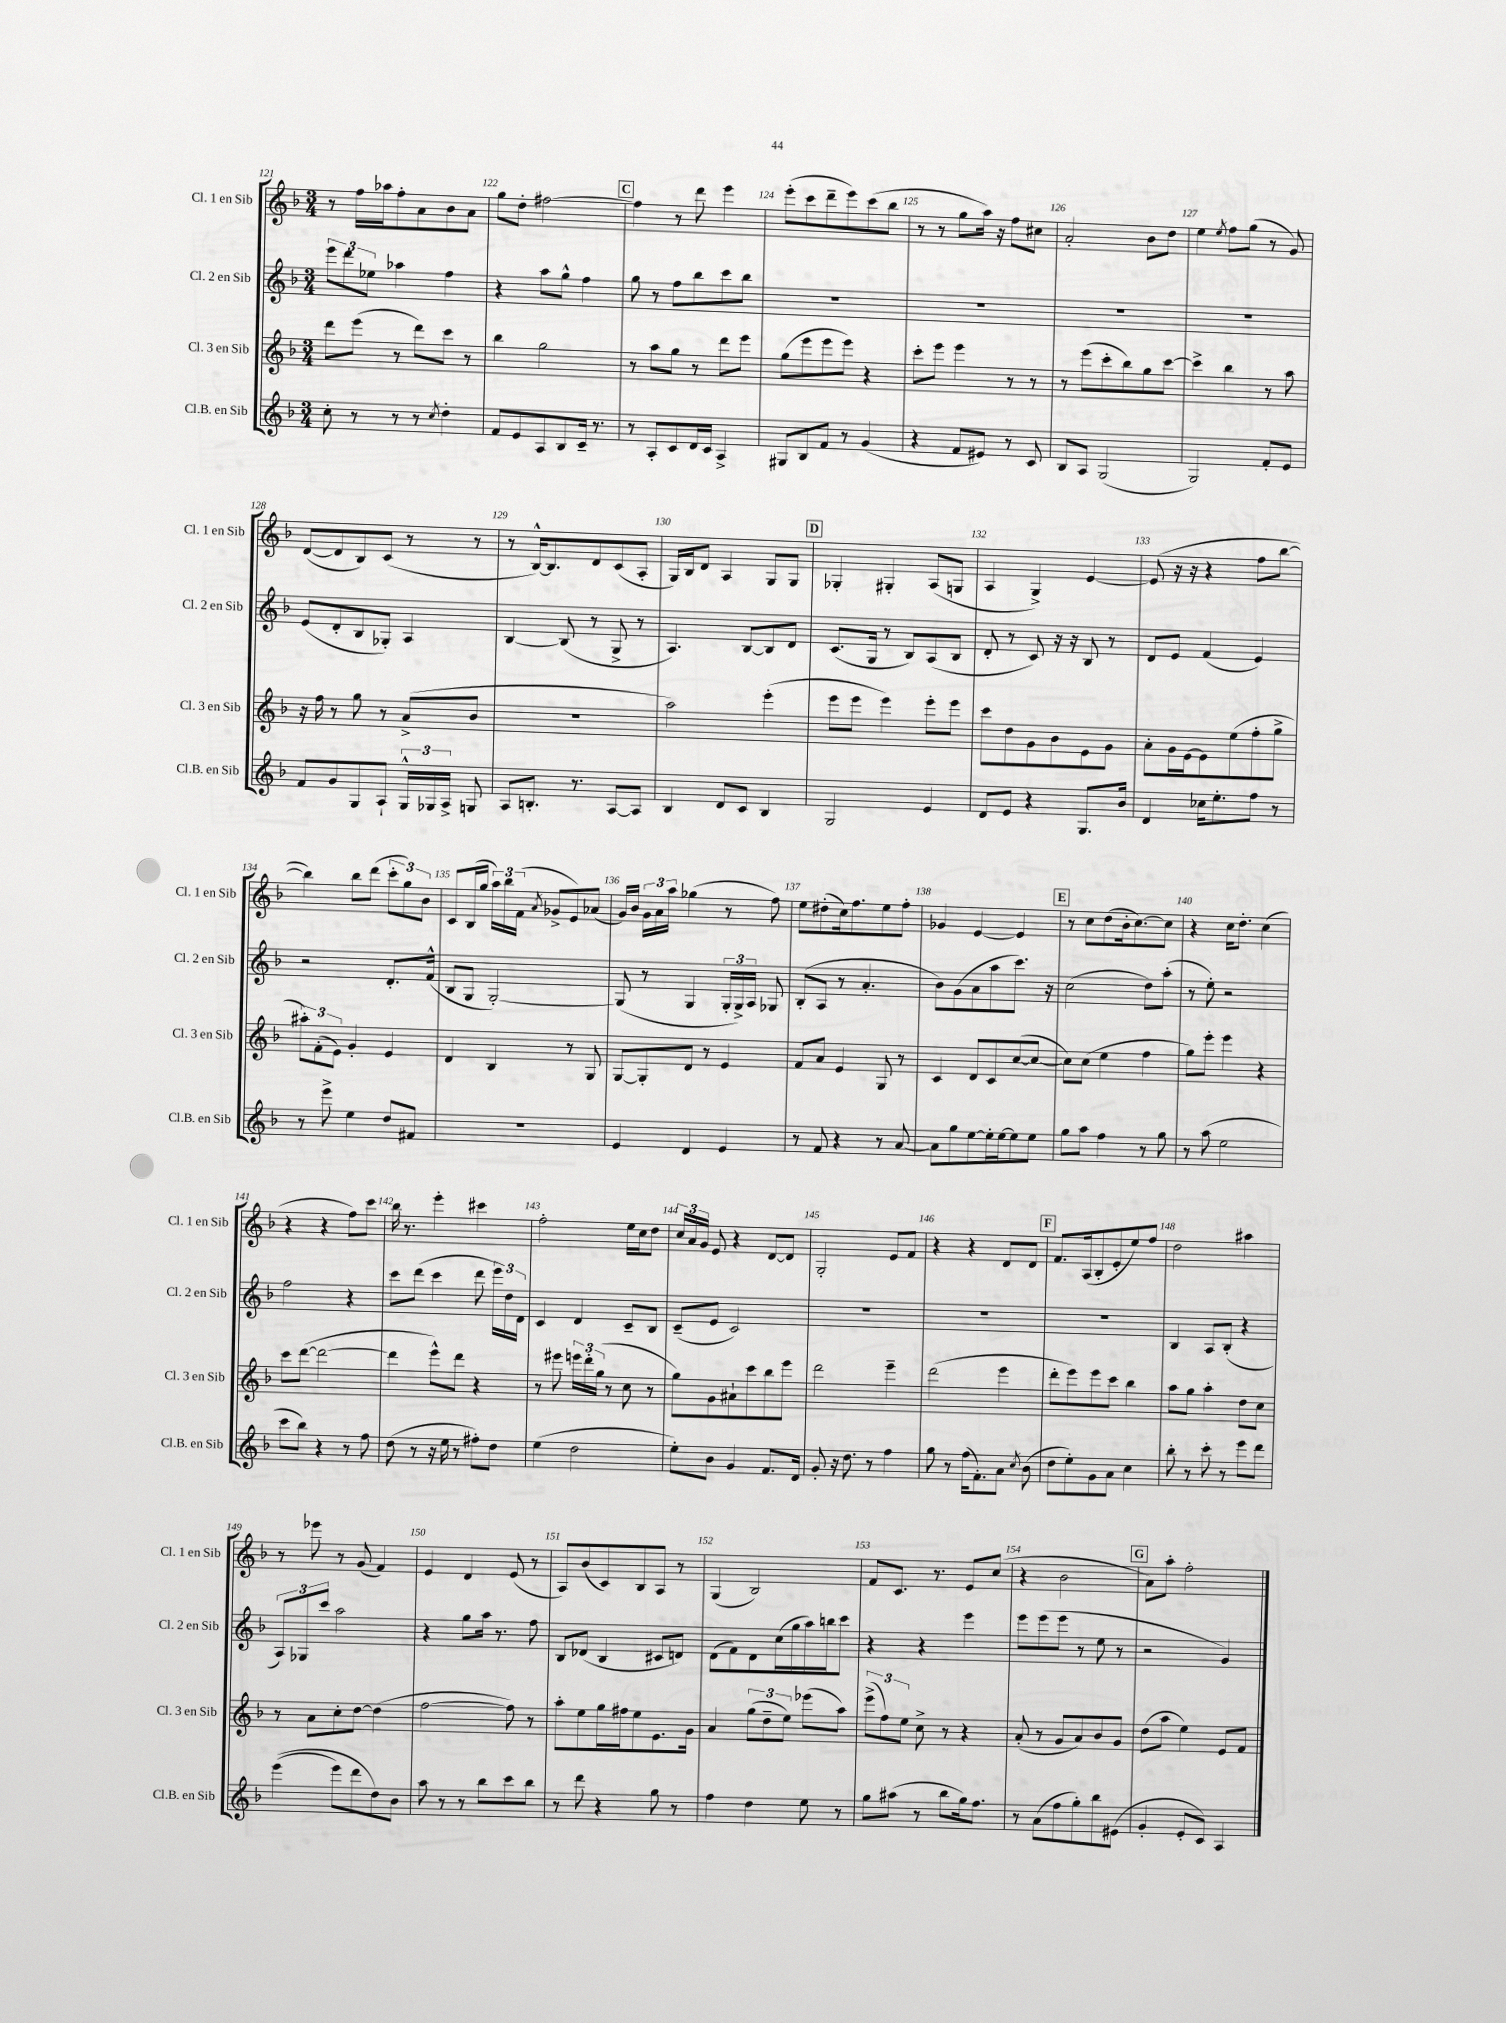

**kern	**kern	**kern	**kern
*part4	*part3	*part2	*part1
*staff4	*staff3	*staff2	*staff1
*I"Cl.B. en Sib	*I"Cl. 3 en Sib	*I"Cl. 2 en Sib	*I"Cl. 1 en Sib
*I'Cl.B. en Sib	*I'Cl. 3 en Sib	*I'Cl. 2 en Sib	*I'Cl. 1 en Sib
*clefG2	*clefG2	*clefG2	*clefG2
*k[b-]	*k[b-]	*k[b-]	*k[b-]
*M3/4	*M3/4	*M3/4	*M3/4
=121	=121	=121	=121
8cc'\	8ddd\L	12eee\L	8r
.	.	12ddd\	.
8r	(8eee\J	.	16ff\LL
.	.	12ee-X\J	.
.	.	.	16aa-X\J
8r	8r	4aa-X\	8ff'\
8r	8ddd\L)	.	8a\
8qcc/	.	.	.
4dd'\	8ccc\J	4ff\	8b-\
.	8r	.	8a\J
=122	=122	=122	=122
8f/L	4bb-\	4r	8gg\L
8e/	.	.	8dd'\J
8A/	2gg\	8aa\L	[2ff#X\
8B-/	.	8gg^^\J	.
16c~/Jk	.	4ff\	.
8.r	.	.	.
!!LO:REH:place=s1:t=C
=123	=123	=123	=123
8r	8r	8gg\	4ff#\]
8A'/L	8aa\L	8r	.
8c/	8gg\J	8ff\L	8r
16d/L	8r	8bb-\	8ddd\
16c/JJ	.	.	.
4A^/	8ddd\L	8ccc\	4eee\
.	8eee\J	8bb-\J	.
=124	=124	=124	=124
8G#X/L	(8gg\L	2.r	(8eee'\L
8B-/	8eee\	.	8ccc\
8f/J	8eee\	.	8ddd~\
8r	8eee\J)	.	8eee\)
(4g/	4r	.	(8ccc\
.	.	.	8bb-\J
=125	=125	=125	=125
4r	8ccc'\L	2.r	8r
.	8eee\J	.	8r
8f/L	4eee\	.	8gg\L
8e#X/J)	.	.	16aa\Jk)
.	.	.	16r
8r	8r	.	8ff\L
8c/	8r	.	8cc#X\J
=126	=126	=126	=126
8B-/L	8r	2.r	2a'/
8A/J	(8eee\L	.	.
(2G/	8ccc'\	.	.
.	8bb-\)	.	.
.	8gg\	.	8b-\L
.	[8ccc\J	.	8dd\J
=127	=127	=127	=127
2G/)	4ccc^\]	2.r	4ee\
.	.	.	8qee/
.	4bb-\	.	8ff\L
.	.	.	(8gg\J
8f'/L	8r	.	8r
8e/J	8aa\	.	8g/)
!!LO:LB:g=z
=128	=128	=128	=128
8f/L	16r	(8e/L	([8d/L
.	16ff\	.	.
8g/	8r	8d'/	8d/]
8G/	8gg\	8B-/	8B-/)
8A`/J	8r	8G-X'/J)	(8c/J
24G^^/LL	(8a^/L	4A/	8r
24G-X/	.	.	.
24A^/JJ	.	.	.
8Gn/	8b-/J	.	8r
=129	=129	=129	=129
8A/L	2.r	[4B-/	8r
8.Bn'/J	.	.	[16B-^^/KL)
.	.	.	8.B-/]
.	.	(8B-/]	.
8.r	.	.	.
.	.	8r	8d/
[8A/L	.	8G^/	(8c/
8A/J]	.	8r	8A'/J
=130	=130	=130	=130
4B-/	2aa\)	4.A/)	16G/LL)
.	.	.	16B-/J
.	.	.	8d/J
8d/L	.	.	4A/
8c/J	.	[8B-/L	.
4B-/	(4eee'\	8B-/]	8G/L
.	.	8d/J	8G/J
!!LO:REH:place=s1:t=D
=131	=131	=131	=131
2G/	8eee\L	(8.c/L	4G-X'/
.	8eee\J	.	.
.	.	16G/Jk	.
.	4eee\)	8r	4G#X'/
.	.	8B-/L)	.
4e/	8eee'\L	(8A/	(8A/L
.	8eee\J	8B-/J	8Gn/J
=132	=132	=132	=132
8d/L	8ccc\L	8d'/	4A/
8e/J	8dd\	8r	.
4r	8g\	8c/)	4G^/)
.	8b-\	16r	.
.	.	16r	.
8.G/L	8e\	8B-/	[4e/
.	8g\J	8r	.
16b-/Jk	.	.	.
=133	=133	=133	=133
4d/	8a'\L	8d/L	(8e/]
.	16g\L	8e/J	16r
.	[16e\J	.	16r
16cc-X\KL	8e\]	(4f/	4r
8.ee'\	.	.	.
.	(8ee\	.	.
8ff\J	8ff'\	4e/)	8ff\L
8r	8gg^\J	.	[8bb-\J
!!LO:LB:g=z
=134	=134	=134	=134
8r	12aa#X'\L)	2r	4bb-\])
.	(12f'\	.	.
8eee^\	.	.	.
.	12e\J)	.	.
4ee\	4g'/	.	8bb-\L
.	.	.	(8ddd\J
8dd/L	4e/	8.d'/L	12ccc'\L
.	.	.	12gg\)
8f#X/J	.	.	.
.	.	.	12b-\J
.	.	(16f^^/Jk	.
=135	=135	=135	=135
2.r	4d/	8B-/L	8c/L
.	.	8G/J	(16B-/L
.	.	.	16gg/JJ
.	4B-/	[2G'/)	24aa\LL)
.	.	.	24bb-\
.	.	.	(24f\JJ
.	.	.	8qa/
.	.	.	8g-X^/L
.	8r	.	8e/)
.	8G/	.	(8a-X/J
=136	=136	=136	=136
4e/	[8G/L	(8G/]	16g/LL)
.	.	.	16b-/JJ
.	8G'/]	8r	24g\LL
.	.	.	24a\
.	.	.	24aa\JJ
4d/	8d/J	4G/	(4gg-X\
.	8r	.	.
4e/	4e/	24G'/LL	8r
.	.	24G^/)	.
.	.	24A/JJ	.
.	.	8G-X/	8ff\)
=137	=137	=137	=137
8r	8f/L	(8B-'/L	8ee\L
8f/	8a/J	8A/J	(8dd#X'\
4r	4e/	8r	16cc\k)
.	.	.	8.ff\
.	.	4.a'/	.
8r	8G/	.	8ee\
[8a/	8r	.	8ff'\J
=138	=138	=138	=138
8a\L]	4c/	8b-\L)	4g-X/
8gg\	.	(8g\	.
[8ee\	8d/L	8a\	[4e/
16ee'\L]	8c/	8aa\	.
[16ee\J	.	.	.
8ee\]	([8cc/	8.ccc\J)	4e/]
8ee\J	8cc/J_	.	.
.	.	16r	.
!!LO:REH:place=s1:t=E
=139	=139	=139	=139
8gg\L	8cc\L])	(2cc\	8r
8aa\J	(8cc\J	.	8cc\L
4ff\	4ee\	.	(8dd\
.	.	.	16b-'\k
.	.	.	[8.cc\)
8r	4ff\	8dd\L)	.
8gg\	.	(8aa'\J	8cc\J]
=140	=140	=140	=140
8r	8gg\L)	8r	4r
(8aa\	8eee'\J	8ee'\)	.
2ee\	4eee\	2r	16cc\KL
.	.	.	8.dd'\J
.	4r	.	(4cc\
!!LO:LB:g=z
=141	=141	=141	=141
8ccc\L	8ccc\L	2ff\	4r
8bb-\J)	([8ddd\J	.	.
4r	2ddd\_	.	4r
8r	.	4r	8ff\L)
8ff\	.	.	8ccc\J
=142	=142	=142	=142
(8dd\	4ddd\]	8ccc\L	16bb-\
.	.	.	8.r
8r	.	(8ddd\J	.
16r	8eee^^\L)	4ccc\	4eee'\
16ee\	.	.	.
8r	8ddd\J	.	.
8ff#X'\L)	4r	8ddd\	4ccc#X\
8dd\J	.	24eee\LL)	.
.	.	24dd\	.
.	.	24d\JJ	.
=143	=143	=143	=143
(4ee\	8r	4c/	2ff'\
.	8eee#X\	.	.
2dd\	24eeen\LL	4d/	.
.	24ddd'\	.	.
.	(24gg\JJ	.	.
.	8r	.	.
.	8cc\	8c~/L	16ee\LL
.	.	.	16cc\J
.	8r	8B-/J	8dd\J
=144	=144	=144	=144
8ee'\L)	8gg\L)	(8c~/L	24cc/LL
.	.	.	24a/
.	.	.	24g/JJ
8b-\J	8g\	8e/J	8e/
4g/	8a#X`\	2c/)	4r
.	8ccc\	.	.
8.f/L	8bb-\	.	[8d/L
.	8eee\J	.	8d/J]
16d/Jk	.	.	.
=145	=145	=145	=145
8g'/	2ddd\	2.r	2G'/
16r	.	.	.
8.dd\	.	.	.
8r	.	.	.
4ff\	4eee~\	.	8e/L
.	.	.	8f/J
=146	=146	=146	=146
8gg\	(2ddd\	2.r	4r
8r	.	.	.
(16ff\KL	.	.	4r
8.f'\)	.	.	.
8a\J	4eee\	.	8d/L
8qcc/	.	.	.
(8b-\	.	.	8d/J
!!LO:REH:place=s1:t=F
=147	=147	=147	=147
8dd\L	8ddd'\L	2.r	8.f/L
8ee'\)	8eee\)	.	.
.	.	.	(16A/k
8g\	8eee\	.	8B-'/
8a\J	8ccc\J	.	8e'/
4cc\	4bb-\	.	8ee/)
.	.	.	8ff/J
=148	=148	=148	=148
8bb-'\	8aa\L	4B-/	2dd\
8r	8gg\J	.	.
8ccc'\	4aa'\	8A/L	.
8r	.	(8B-'/J	.
8eee\L	8dd\L	4r	4aa#X\
8ddd\J	8cc\J	.	.
!!LO:LB:g=z
=149	=149	=149	=149
((4eee\	8r	12A/L)	8r
.	.	12G-X/	.
.	8a\L	.	8eee-X\
.	.	12ccc/J	.
8eee\L)	8cc'\	2aa\	8r
8ddd\	[8dd\J	.	(8g/
8dd\)	(4dd\]	.	4f/)
8b-\J	.	.	.
=150	=150	=150	=150
8aa\	[2ff\	4r	4e/
8r	.	.	.
8r	.	8gg\L	4d/
8bb-\L	.	16aa\Jk	.
.	.	8.r	.
8ccc\	8ff\])	.	(8e/
8bb-\J	8r	8ff\	8r
=151	=151	=151	=151
8r	8aa'\L	8B-/L	8A/L)
8ddd\	8ee\	(8d-X/J	(8b-/
4r	16gg\L	4B-/	8c/)
.	16ff#X\J	.	.
.	8ee\	.	8B-/
8gg\	8.e\	8c#X/L	8A/J
8r	.	8dn/J)	8r
.	16g\Jk	.	.
=152	=152	=152	=152
4ff\	4a/	(8d\L	(4G/
.	.	8f\)	.
4dd\	(12gg\L	8d\	2B-/)
.	12dd~\	.	.
.	.	(16cc\L	.
.	12ee\J)	.	.
.	.	16gg\	.
8ee\	(8eee-X\L	16aa\)	.
.	.	16bbn\J	.
8r	8aa\J)	8ccc\J	.
=153	=153	=153	=153
8gg\L	(12eee^\L	4r	8f/L
.	12ff\)	.	.
(8aa#X\J	.	.	8.c/J
.	12ee\J	.	.
8r	8cc^\	4r	.
.	.	.	8.r
8bb-\L	8r	.	.
16gg\k)	4r	4eee\	8e/L
8.ff\J	.	.	.
.	.	.	(8cc/J
=154	=154	=154	=154
8r	(8a'/	8eee\L	4r
(8a\L	8r	(8eee\	.
8ff\	8g/L	8eee\J	2b-\
8gg'\)	8a/)	8r	.
8bb-\	8b-/	8ee\	.
(8e#X\J	8g/J	8r	.
!!LO:REH:place=s1:t=G
=155	=155	=155	=155
4g'/	(8dd\L	2r	8a\L)
.	8aa\J	.	8aa'\J
8e'/L	4ee\)	.	2ff'\
8c/J)	.	.	.
4A/	8e/L	4g/)	.
.	8f/J	.	.
==	==	==	==
*-	*-	*-	*-
